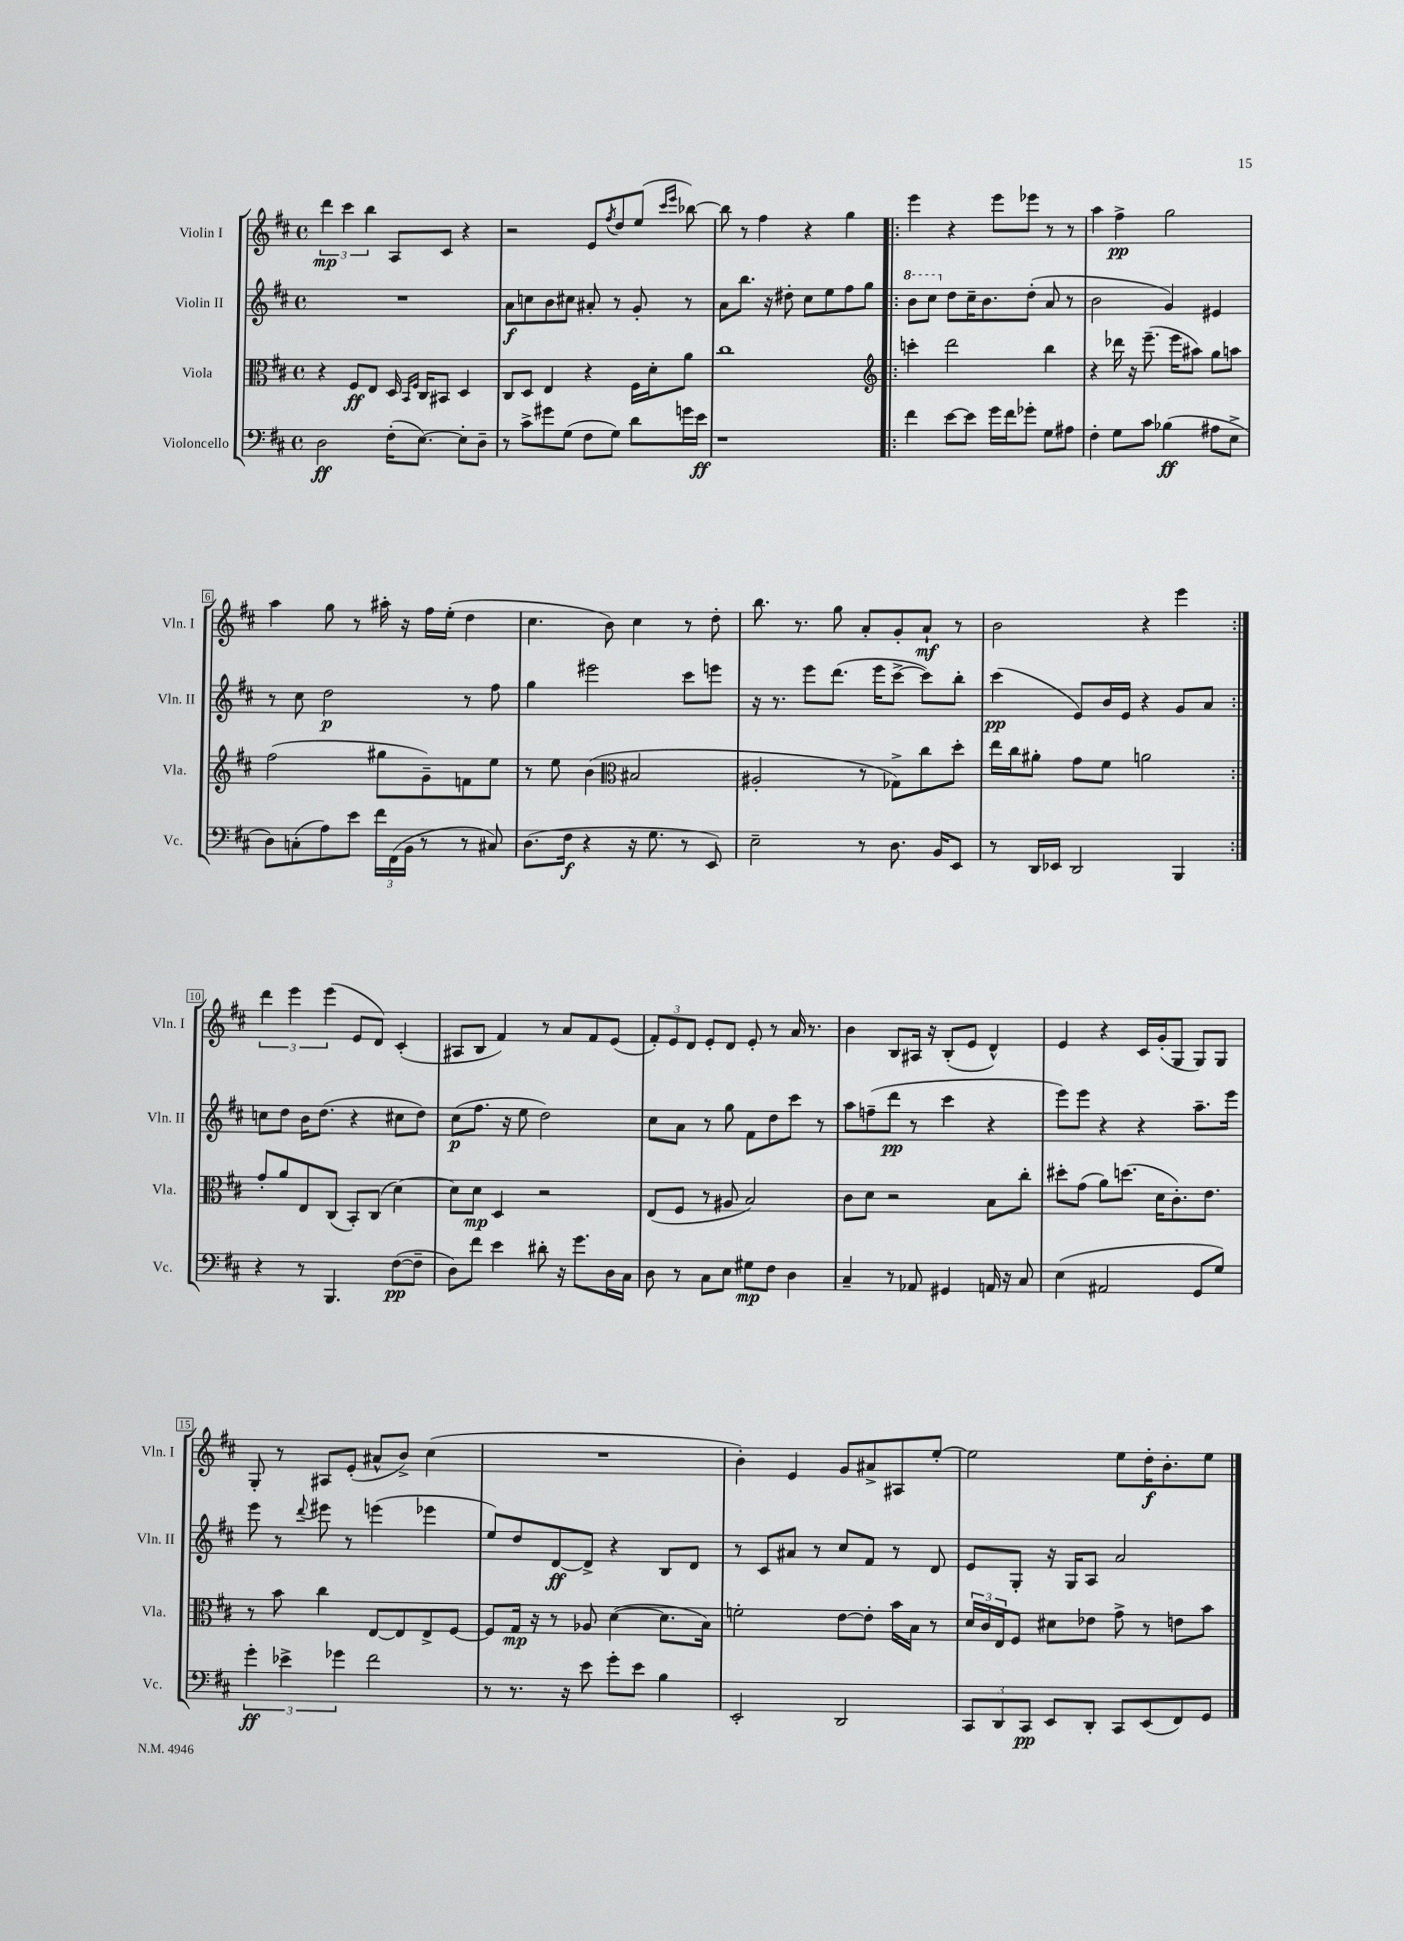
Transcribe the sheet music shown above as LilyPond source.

<<
\new StaffGroup <<
\new Staff = "s0" \with { instrumentName = "Violin I" shortInstrumentName = "Vln. I" } {
    \clef treble \key d \major \defaultTimeSignature \time 4/4
    \tuplet 3/2 { d'''4\mp cis'''4 b''4 } a8 cis'8 r4 |
    r2 e'8 \acciaccatura { fis''8 } d''8 e''8( \grace { cis'''16 e'''16 } bes''8~) |
    bes''8 r8 fis''4 r4 g''4 |
    \repeat volta 2 { e'''4 r4 e'''8 ees'''8 r8 r8 |
    a''4 fis''4->\pp g''2 |
    a''4 g''8 r8 ais''16-. r16 fis''16 e''16-.( d''4 |
    cis''4. b'8) cis''4 r8 d''8-. |
    b''8. r8. g''8 a'8-. g'8-. a'8-!\mf r8 |
    b'2 r4 e'''4 | }
    \tuplet 3/2 { d'''4 e'''4 e'''4( } e'8 d'8) cis'4-.( |
    ais8 b8 fis'4) r8 a'8 fis'8 e'8( |
    \tuplet 3/2 { fis'8-.) e'8 d'8 } e'8-. d'8 e'8-. r8 a'16 r8. |
    b'4 b8 ais16 r16 b8-.( e'8 d'4-^) |
    e'4 r4 cis'16 g'16-.( g8 g8) g8 |
    g8-. r8 ais8 e'8-.( ais'8-^ b'8->) cis''4( |
    R1 |
    b'4-.) e'4 g'8 ais'8-> ais8 e''8~-. |
    e''2 e''8 d''16-.\f b'8.-. e''8 \bar "|." |
}
\new Staff = "s1" \with { instrumentName = "Violin II" shortInstrumentName = "Vln. II" } {
    \clef treble \key d \major \defaultTimeSignature \time 4/4
    R1 |
    a'8\f c''8 b'8 cis''8 ais'8-. r8 g'8-. r8 |
    a'8 b''8. r16 dis''8-. cis''8 e''8 fis''8 g''8 |
    \repeat volta 2 { \ottava #1 b''8 cis'''8 \ottava #0 d''8 cis''16-- b'8. d''8-.( a'8 r8 |
    b'2 g'4) eis'4 |
    r8 cis''8 d''2\p r8 fis''8 |
    g''4 eis'''2 cis'''8 e'''8 |
    r16 r8. e'''8 d'''8.( e'''16 cis'''8~-> cis'''8) b''8-. |
    cis'''4\pp( e'8) b'16 e'16 r4 g'8 a'8 | }
    c''8 d''8 b'16 d''8.( r4 cis''8 d''8) |
    cis''8\p( fis''8. r16 e''8 d''2) |
    cis''8 a'8 r8 g''8 fis'8 d''8 cis'''8 r8 |
    a''8 f''8--( d'''8\pp r8 cis'''4 r4 |
    e'''8) e'''8 r4 r4 a''8.-- e'''16 |
    e'''8 r8 \appoggiatura { d'''8 } eis'''8 r8 e'''4( ees'''4 |
    e''8) d''8 d'8~\ff d'8-> r4 b8 d'8 |
    r8 cis'8 ais'8 r8 cis''8 fis'8 r8 d'8 |
    e'8 g8-. r16 g16 a8 a'2 \bar "|." |
}
\new Staff = "s2" \with { instrumentName = "Viola" shortInstrumentName = "Vla." } {
    \clef alto \key d \major \defaultTimeSignature \time 4/4
    r4 fis8\ff e8 d16 \grace { b,16 fis16 } cis16 bis,8 d4 |
    cis8 d8 e4 r4 fis16 d'16-. a'8 |
    cis''1 |
    \repeat volta 2 { \clef treble c'''4-. d'''2 b''4 |
    r4 des'''16 r16 e'''8.--( e'''16 ais''8) g''8 a''8 |
    fis''2( gis''8 g'8--) f'8 e''8 |
    r8 e''8 b'4( \clef alto bis2 |
    ais2-. r8 ges8->) cis''8 d''8-. |
    e''16 cis''16 ais'8-. g'8 fis'8 a'2 | }
    g'8-. a'8 e8 cis8( b,8-.) cis8( d'4~) |
    d'8 d'8\mp d4 r2 |
    e8( fis8 r8 ais8 b2) |
    cis'8 d'8 r2 b8 cis''8-. |
    dis''8-. g'8( a'8) d''8.( d'16 cis'8.-.) e'8. |
    r8 b'8 cis''4 e8~ e8 e8-> fis8~ |
    fis8 g16\mp r16 r8 aes8 d'4~( d'8. b16) |
    f'2-. e'8~ e'8-. b'16 b16 r8 |
    \tuplet 3/2 { d'16 cis'16 e16 } fis8 dis'8 ees'8 g'8-> r8 e'8 b'8 \bar "|." |
}
\new Staff = "s3" \with { instrumentName = "Violoncello" shortInstrumentName = "Vc." } {
    \clef bass \key d \major \defaultTimeSignature \time 4/4
    d2\ff fis16-.( e8.~) e8-. d8-- |
    r8 cis'8-> gis'8 g8( fis8 g8) d'8 g'16 e'16\ff |
    r1 |
    \repeat volta 2 { fis'4 e'8~ e'8 g'16 fis'16 ges'8-. g8 ais8 |
    fis4-. g8 cis'8 bes4\ff( ais8 e8-> |
    d8) c8-.( a8) e'8 \tuplet 3/2 { fis'16 fis,16( b,16 } r8 r8 cis8) |
    d8.( fis16\f r4 r16 g8. r8 e,8) |
    e2-- r8 d8. b,16 e,8 |
    r8 d,16 ees,16 d,2 b,,4 | }
    r4 r8 b,,4. fis8~\pp( fis8-- |
    d8) fis'8 e'4 dis'8-. r16 g'8. d16 cis16 |
    d8 r8 cis8 e8 gis8\mp fis8 d4 |
    cis4-- r8 aes,8 gis,4 a,16 r16 cis8 |
    e4( ais,2 g,8 g8) |
    \tuplet 3/2 { g'4-.\ff ees'4-> ges'4 } fis'2 |
    r8 r8. r16 e'8 g'8-. e'8 b4 |
    e,2-. d,2 |
    \tuplet 3/2 { cis,8 d,8 cis,8\pp } e,8 d,8-. cis,8 e,8( fis,8) g,8 \bar "|." |
}
>>
>>
\layout { \context { \Score \override BarNumber.stencil = #(make-stencil-boxer 0.1 0.3 ly:text-interface::print) } }
